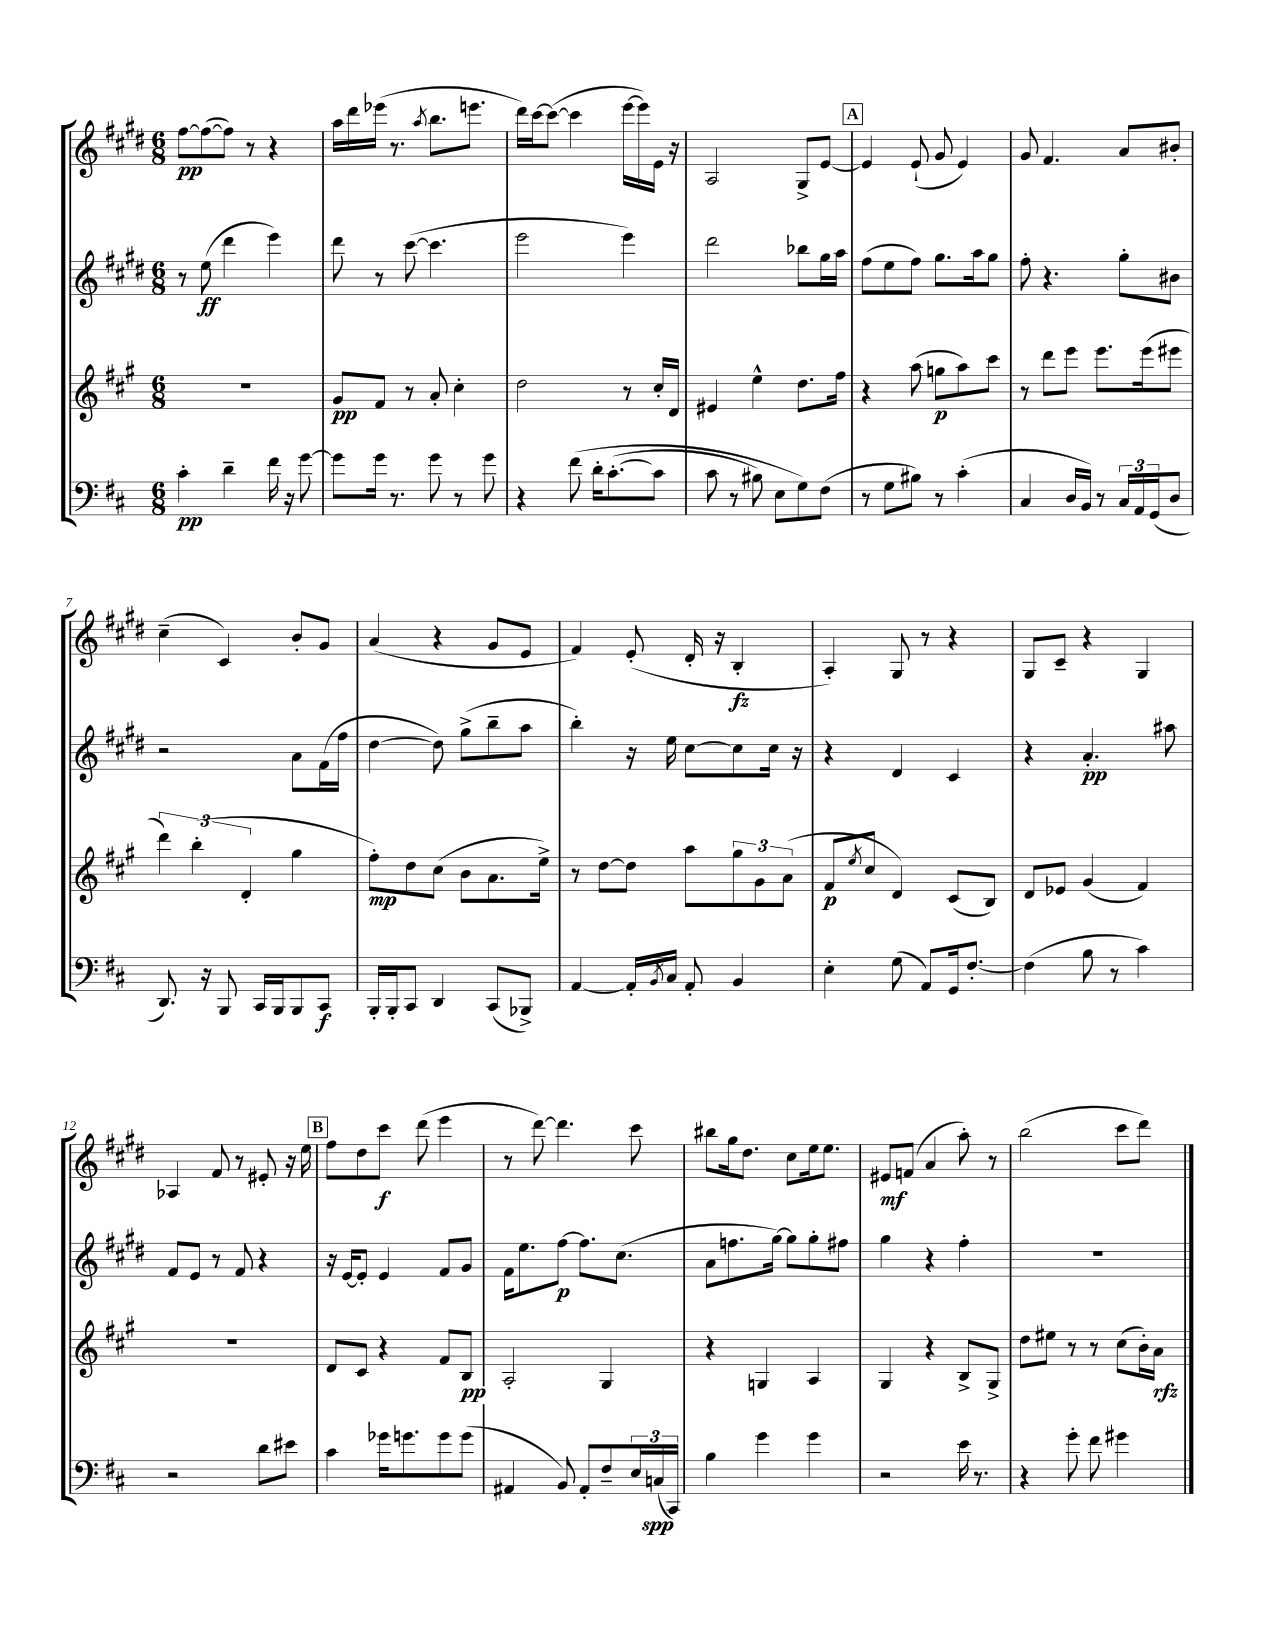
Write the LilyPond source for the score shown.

<<
\new StaffGroup <<
\new Staff = "s0" {
    \clef treble \key e \major \numericTimeSignature \time 6/8
    fis''8~\pp fis''8~( fis''8) r8 r4 |
    a''16 dis'''16 ees'''16( r8. \acciaccatura { a''8 } b''8. e'''8. |
    dis'''16) cis'''16~ cis'''8~( cis'''4 e'''16~ e'''16) e'16 r16 |
    a2 gis8-> e'8~ |
    \mark \markup { \box "A" } e'4 e'8-!( gis'8 e'4) |
    gis'8 fis'4. a'8 bis'8-. |
    cis''4--( cis'4) b'8-. gis'8 |
    a'4( r4 gis'8 e'8 |
    fis'4) e'8-.( dis'16-. r16 b4-.\fz |
    a4-.) gis8 r8 r4 |
    gis8 cis'8-- r4 gis4 |
    aes4 fis'8 r8 eis'8-. r16 e''16 |
    \mark \markup { \box "B" } fis''8 dis''8 cis'''8\f dis'''8( e'''4 |
    r8 dis'''8~) dis'''4. cis'''8 |
    bis''8 gis''16 dis''8. cis''8 e''16 e''8. |
    eis'8\mf f'8( a'4 a''8-.) r8 |
    b''2( cis'''8 dis'''8) \bar "|." |
}
\new Staff = "s1" {
    \clef treble \key e \major \numericTimeSignature \time 6/8
    r8 e''8\ff( dis'''4 e'''4) |
    dis'''8 r8 cis'''8~( cis'''4. |
    e'''2 e'''4) |
    dis'''2 bes''8 gis''16 a''16 |
    \mark \markup { \box "A" } fis''8( e''8 fis''8) gis''8. a''16 gis''8 |
    fis''8-. r4. gis''8-. bis'8 |
    r2 a'8 fis'16( fis''16 |
    dis''4~ dis''8) gis''8->( b''8-- a''8 |
    b''4-.) r16 e''16 cis''8~ cis''8 cis''16 r16 |
    r4 dis'4 cis'4 |
    r4 a'4.-.\pp ais''8 |
    fis'8 e'8 r8 fis'8 r4 |
    \mark \markup { \box "B" } r16 e'16~ e'8-. e'4 fis'8 gis'8 |
    fis'16 e''8. fis''8~\p fis''8. cis''8.( |
    a'8 f''8. gis''16~) gis''8 gis''8-. fis''8 |
    gis''4 r4 fis''4-. |
    R2. \bar "|." |
}
\new Staff = "s2" {
    \clef treble \key a \major \numericTimeSignature \time 6/8
    R2. |
    gis'8\pp fis'8 r8 a'8-. cis''4-. |
    d''2 r8 cis''16-. d'16 |
    eis'4 e''4-^ d''8. fis''16 |
    \mark \markup { \box "A" } r4 a''8( g''8\p a''8) cis'''8 |
    r8 d'''8 e'''8 e'''8. e'''16( eis'''8 |
    \tuplet 3/2 { d'''4) b''4-.( d'4-. } gis''4 |
    fis''8-.\mp) d''8 cis''8( b'8 a'8. e''16->) |
    r8 d''8~ d''8 a''8 \tuplet 3/2 { gis''8 gis'8 a'8( } |
    fis'8\p \acciaccatura { e''8 } cis''8 d'4) cis'8( b8) |
    d'8 ees'8 gis'4( fis'4) |
    R2. |
    \mark \markup { \box "B" } d'8 cis'8 r4 fis'8 b8\pp |
    a2-. gis4 |
    r4 g4 a4 |
    gis4 r4 b8-> gis8-> |
    d''8 eis''8 r8 r8 cis''8( b'16-.) a'16\rfz \bar "|." |
}
\new Staff = "s3" {
    \clef bass \key d \major \numericTimeSignature \time 6/8
    cis'4-.\pp d'4-- fis'16 r16 g'8~ |
    g'8 g'16 r8. g'8 r8 g'8 |
    r4 fis'8\( d'16-. cis'8.~-.( cis'8 |
    cis'8 r8 bis8) e8 g8\) fis8( |
    \mark \markup { \box "A" } r8 g8 bis8) r8 cis'4-.( |
    cis4 d16 b,16) r8 \tuplet 3/2 { cis16 a,16 g,16( } d8 |
    d,8.) r16 b,,8 cis,16 b,,16 b,,8 cis,8\f |
    b,,16-. b,,16-. cis,8 d,4 cis,8( bes,,8->) |
    a,4~ a,16-. \acciaccatura { b,8 } cis16 a,8-. b,4 |
    e4-. g8( a,8) g,16 fis8.~-. |
    fis4( b8 r8 cis'4) |
    r2 d'8 eis'8 |
    \mark \markup { \box "B" } cis'4 ges'16 g'8. g'8 g'8( |
    ais,4 b,8) ais,8-. fis8-- \tuplet 3/2 { e16 c16\spp( cis,16) } |
    b4 g'4 g'4 |
    r2 e'16 r8. |
    r4 g'8-. fis'8 gis'4 \bar "|." |
}
>>
>>
